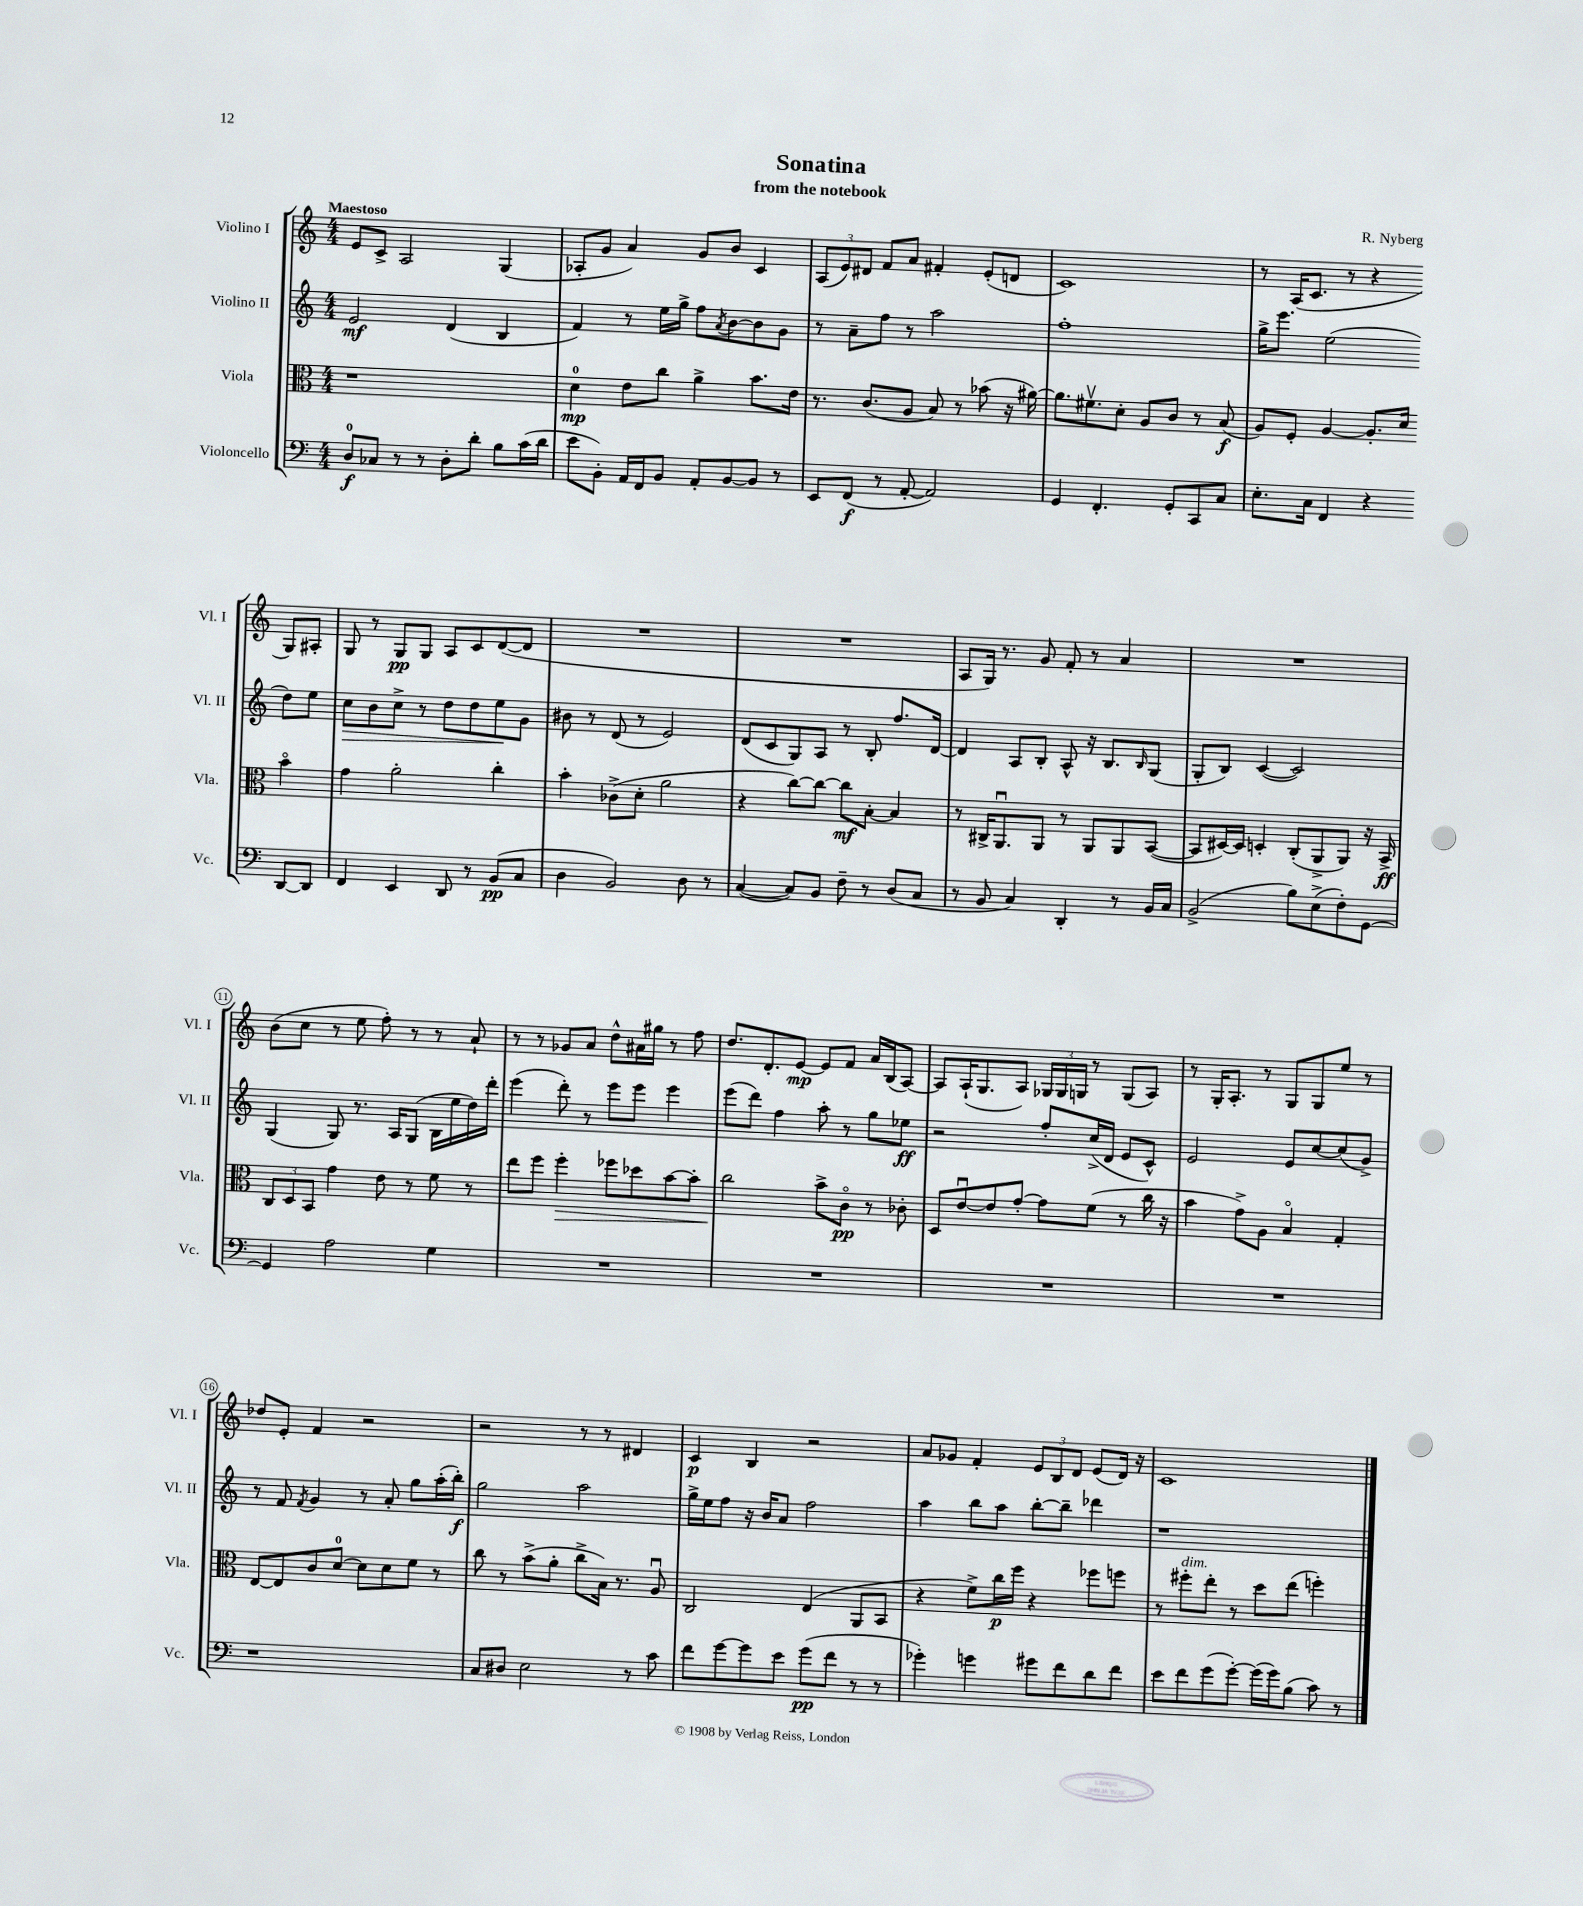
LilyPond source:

\header { title = "Sonatina" composer = "R. Nyberg" subtitle = "from the notebook" }
<<
\new StaffGroup <<
\new Staff = "s0" \with { instrumentName = "Violino I" shortInstrumentName = "Vl. I" } {
    \clef treble \key c \major \numericTimeSignature \time 4/4 \tempo "Maestoso"
    e'8 c'8-> a2 g4( |
    aes8-. g'8 a'4) g'8 b'8 c'4 |
    \tuplet 3/2 { a8( e'8) dis'8 } f'8 a'8 fis'4-. e'8-.( d'8 |
    c'1) |
    r8 a16( c'8. r8 r4 g8) ais8-. |
    g8 r8 g8\pp g8 a8 c'8 d'8~( d'8 |
    R1 |
    R1 |
    a8 g16) r8. g'8 f'8-. r8 a'4 |
    R1 |
    b'8( c''8 r8 e''8 f''8-.) r8 r8 a'8-! |
    r8 r8 ges'8 a'8 d''8-^ ais'16 gis''16 r8 f''8 |
    d''8. d'8.-. e'8~\mp e'8 f'8 a'16 b16( a8~) |
    a8 a16-!( g8. a8) \tuplet 3/2 { ges16 ges16 g16 } r8 g8( a8) |
    r8 g16-. a8.-. r8 g8 g8 e''8 r8 |
    des''8 e'8-. f'4 r2 |
    r2 r8 r8 dis'4 |
    c'4\p b4 r2 |
    a'8 ges'8 f'4-. \tuplet 3/2 { e'8 b8 d'8 } e'8( d'16) r16 |
    c'1 \bar "|." |
}
\new Staff = "s1" \with { instrumentName = "Violino II" shortInstrumentName = "Vl. II" } {
    \clef treble \key c \major \numericTimeSignature \time 4/4
    e'2\mf d'4( b4 |
    f'4) r8 e''16 g''16-> f''8 \acciaccatura { a'8 } b'8~ b'8 g'8 |
    r8 a'8-- f''8 r8 a''2 |
    f''1-. |
    g''16-> e'''8. e''2( d''8) e''8 |
    c''8\> b'8 c''8-> r8 d''8 d''8 e''8\! g'8 |
    bis'8 r8 d'8( r8 e'2) |
    d'8( c'8 g8) a8 r8 b8-. f''8. d'16~ |
    d'4 a8 b8-. a8-^ r16 b8. \grace { b16 } g8( |
    g8-. b8) c'4~( c'2) |
    g4( g8) r8. a16 g8( b16 e''16 d''16) d'''16-. |
    e'''4( d'''8-.) r8 e'''8 e'''8 e'''4 |
    e'''8( d'''8) f''4 a''8-. r8 g''8 ees''8\ff |
    r2 f''8-. c''16->( d'16 e'8 c'8-^) |
    e'2 e'8 c''8~ c''8( g'8->) |
    r8 f'8 \acciaccatura { f'8 } g'4 r8 a'8-. g''8 a''16-.( b''16-.\f) |
    g''2 a''2 |
    g''16-> e''16 f''8 r16 b'16 a'8 f''2 |
    a''4 b''8 a''8 b''8~-. b''8-- des'''4 |
    r1 \bar "|." |
}
\new Staff = "s2" \with { instrumentName = "Viola" shortInstrumentName = "Vla." } {
    \clef alto \key c \major \numericTimeSignature \time 4/4
    r1 |
    d'4-0\mp e'8 c''8 a'4-> b'8. e'16 |
    r8. c'8.( a8 b8) r8 bes'8( r16 ais'16~) |
    ais'8. fis'8.\upbow d'8-. a8 c'8 r8 b8\f( |
    a8) f8-. a4~ a8.-. d'16 b'4\flageolet |
    g'4 a'2-. c''4-. |
    b'4-. ces'8->( d'8-. a'2 |
    r4 c''8~) c''8~ c''8\mf b8~-. b4 |
    r8 cis16-> a,8.\downbow a,8 r8 a,8 a,8 b,8~( |
    b,8 dis16~) dis16 d4-. c8-.( a,8-> a,8) r16 b,16->\ff |
    \tuplet 3/2 { c8 d8 b,8 } g'4 e'8 r8 f'8 r8 |
    e''8 f''8 f''4-.\> fes''8 des''8 b'8~ b'8-. |
    c''2\! b'8-> c'8\flageolet\pp r8 ces'8-. |
    d8 e'8~\downbow e'8 g'8~-. g'8 f'8( r8 c''16 r16 |
    b'4 g'8->) a8 b4\flageolet g4-. |
    e8~ e8 c'8 d'8-0~ d'8 d'8 f'8 r8 |
    c''8 r8 b'8->( a'8-. c''8-> b16) r8. a8\downbow |
    c2 e4( a,8 b,8 |
    r4 f'8->) c''16\p f''16 r4 fes''8 f''8 |
    r8 fis''8-.^\markup { \italic "dim." } e''8-. r8 d''8 e''8( f''4-.) \bar "|." |
}
\new Staff = "s3" \with { instrumentName = "Violoncello" shortInstrumentName = "Vc." } {
    \clef bass \key c \major \numericTimeSignature \time 4/4
    d8-0\f ces8 r8 r8 d8-. d'8-. b8 c'16( d'16 |
    e'8 b,8-.) a,16 f,16 b,8 a,8-. b,8~ b,8 r8 |
    e,8 f,8\f( r8 a,8~-. a,2) |
    g,4 f,4.-. g,8-. c,8 c8 |
    e8.-. c16 f,4 r4 d,8~ d,8 |
    f,4 e,4 d,8 r8 b,8\pp( c8 |
    d4 b,2) d8 r8 |
    c4~( c8) b,8 f8-- r8 d8( c8 |
    r8 b,8 c4) d,4-. r8 b,16 c16 |
    b,2->( b8) e8->( f8-.) g,8~ |
    g,4 a2 g4 |
    R1 |
    R1 |
    R1 |
    R1 |
    r1 |
    c8 dis8 e2 r8 c'8 |
    f'8 g'8~ g'8 e'8 g'8\pp( f'8 r8 r8 |
    ges'4-.) g'4 gis'8 f'8 d'8 f'8 |
    e'8 f'8 g'8( g'8~-.) g'16( g'16) b8( c'8) r8 \bar "|." |
}
>>
>>
\layout { \context { \Score \override BarNumber.stencil = #(make-stencil-circler 0.1 0.3 ly:text-interface::print) } }
